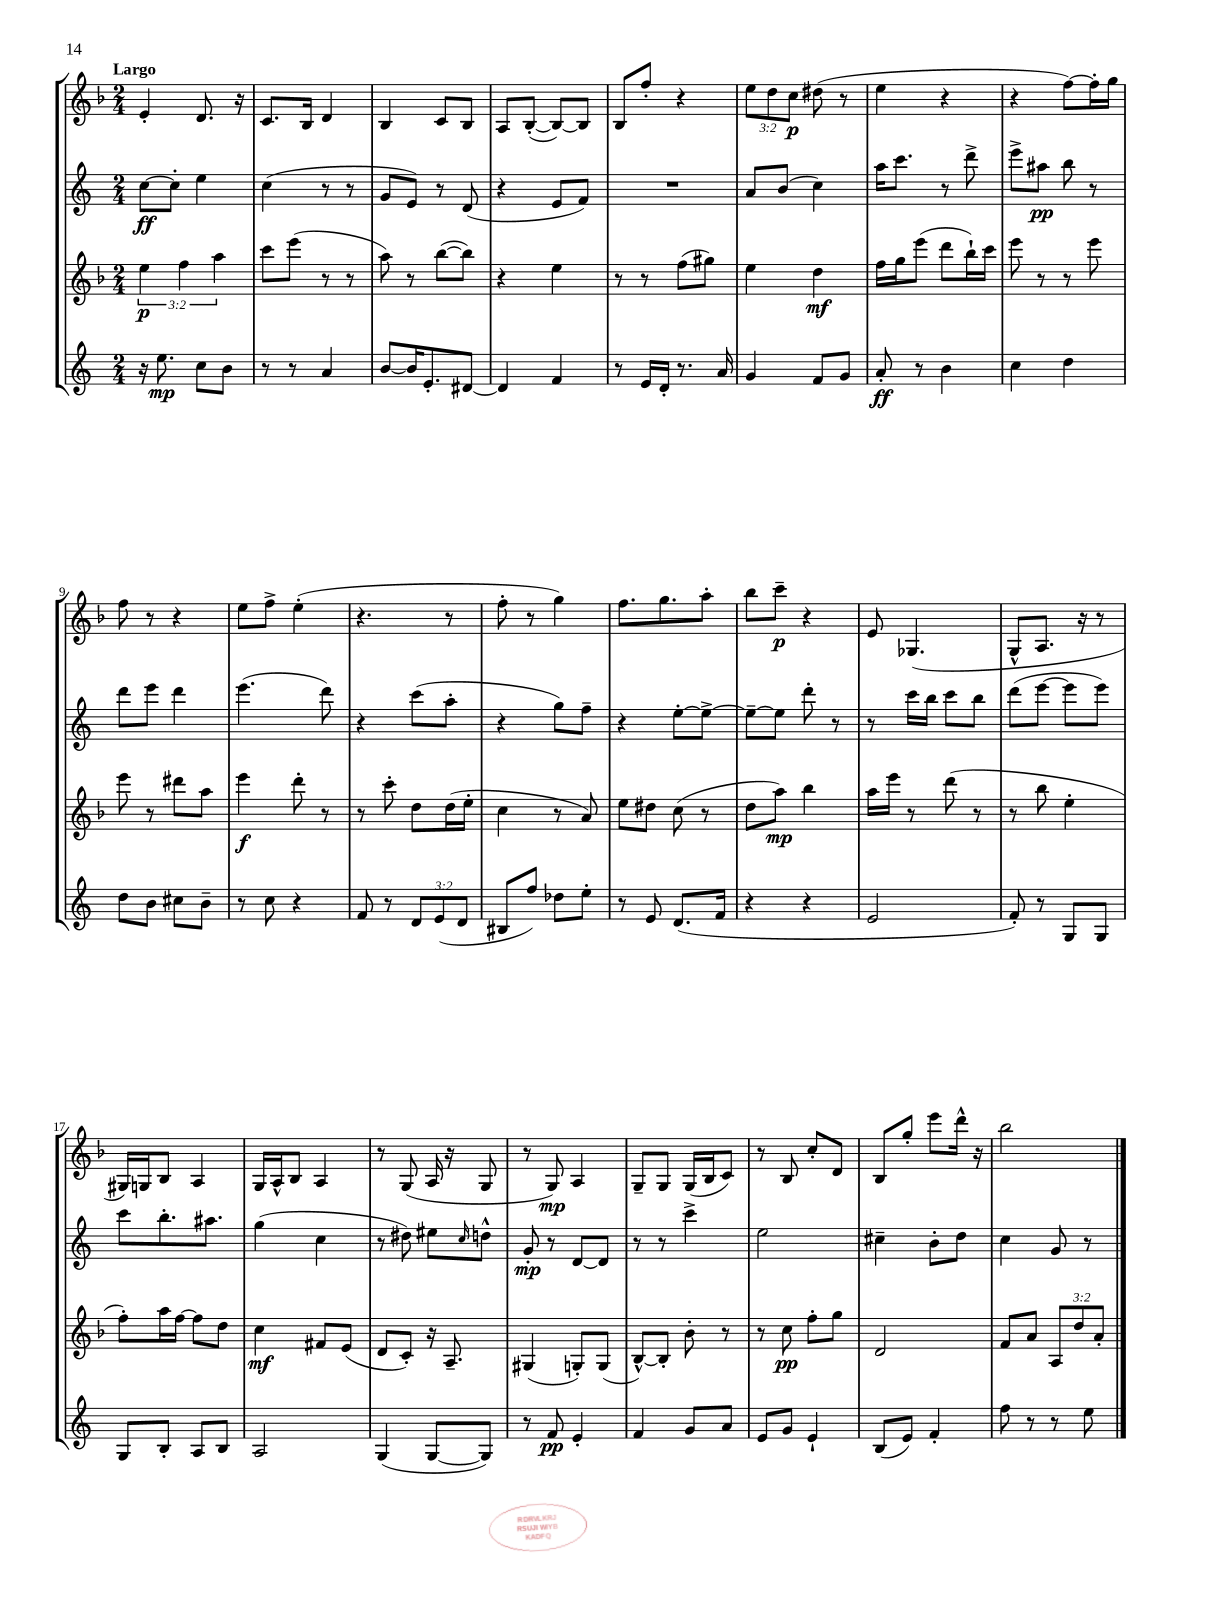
<<
\new StaffGroup <<
\new Staff = "s0" {
    \clef treble \key f \major \numericTimeSignature \time 2/4 \override Staff.TupletNumber.text = #tuplet-number::calc-fraction-text \tempo "Largo"
    e'4-. d'8. r16 |
    c'8. bes16 d'4 |
    bes4 c'8 bes8 |
    a8 bes8~-.( bes8~) bes8 |
    bes8 f''8-. r4 |
    \tuplet 3/2 { e''8 d''8 c''8\p } dis''8( r8 |
    e''4 r4 |
    r4 f''8~) f''16-. g''16 |
    f''8 r8 r4 |
    e''8 f''8-> e''4-.( |
    r4. r8 |
    f''8-. r8 g''4) |
    f''8. g''8. a''8-. |
    bes''8 c'''8--\p r4 |
    e'8 ges4.( |
    g8-^ a8. r16 r8 |
    gis16) g16 bes8 a4 |
    g16 a16-^ bes8 a4 |
    r8 g8( a16 r16 g8 |
    r8 g8\mp) a4 |
    g8-- g8 g16( bes16 c'8) |
    r8 bes8 c''8-. d'8 |
    bes8 g''8-. e'''8 d'''16-^ r16 |
    bes''2 \bar "|." |
}
\new Staff = "s1" {
    \clef treble \key c \major \numericTimeSignature \time 2/4
    c''8~\ff c''8-. e''4 |
    c''4( r8 r8 |
    g'8 e'8) r8 d'8( |
    r4 e'8 f'8) |
    R2 |
    a'8 b'8( c''4) |
    a''16 c'''8. r8 d'''8-> |
    e'''8-> ais''8\pp b''8 r8 |
    d'''8 e'''8 d'''4 |
    e'''4.( d'''8) |
    r4 c'''8( a''8-. |
    r4 g''8) f''8-- |
    r4 e''8~-. e''8~-> |
    e''8~-- e''8 d'''8-. r8 |
    r8 c'''16 b''16 c'''8 b''8 |
    d'''8( e'''8~ e'''8 e'''8) |
    c'''8 b''8.-. ais''8. |
    g''4( c''4 |
    r8 dis''8) eis''8 \grace { c''16 } d''8-^ |
    g'8-.\mp r8 d'8~ d'8 |
    r8 r8 c'''4-> |
    e''2 |
    cis''4-- b'8-. d''8 |
    c''4 g'8 r8 \bar "|." |
}
\new Staff = "s2" {
    \clef treble \key f \major \numericTimeSignature \time 2/4 \override Staff.TupletNumber.text = #tuplet-number::calc-fraction-text
    \tuplet 3/2 { e''4\p f''4 a''4 } |
    c'''8 e'''8( r8 r8 |
    a''8) r8 bes''8~( bes''8) |
    r4 e''4 |
    r8 r8 f''8( gis''8) |
    e''4 d''4\mf |
    f''16 g''16 e'''8( d'''8 bes''16-!) c'''16 |
    e'''8 r8 r8 e'''8 |
    e'''8 r8 dis'''8 a''8 |
    e'''4\f d'''8-. r8 |
    r8 c'''8-. d''8 d''16( e''16-. |
    c''4 r8 a'8) |
    e''8 dis''8 c''8( r8 |
    d''8 a''8\mp) bes''4 |
    a''16 e'''16 r8 d'''8( r8 |
    r8 bes''8 e''4-. |
    f''8-.) a''16 f''16~ f''8 d''8 |
    c''4\mf fis'8 e'8( |
    d'8 c'8-.) r16 a8.-- |
    gis4( g8-.) g8( |
    bes8~-^) bes8-. bes'8-. r8 |
    r8 c''8\pp f''8-. g''8 |
    d'2 |
    f'8 a'8 \tuplet 3/2 { a8 d''8 a'8-. } \bar "|." |
}
\new Staff = "s3" {
    \clef treble \key c \major \numericTimeSignature \time 2/4 \override Staff.TupletNumber.text = #tuplet-number::calc-fraction-text
    r16 e''8.\mp c''8 b'8 |
    r8 r8 a'4 |
    b'8~ b'16 e'8.-. dis'8~ |
    dis'4 f'4 |
    r8 e'16 d'16-. r8. a'16 |
    g'4 f'8 g'8 |
    a'8-.\ff r8 b'4 |
    c''4 d''4 |
    d''8 b'8 cis''8 b'8-- |
    r8 c''8 r4 |
    f'8 r8 \tuplet 3/2 { d'8 e'8( d'8 } |
    bis8 f''8) des''8 e''8-. |
    r8 e'8 d'8.( f'16 |
    r4 r4 |
    e'2 |
    f'8-.) r8 g8 g8 |
    g8 b8-. a8 b8 |
    a2 |
    g4( g8~ g8) |
    r8 f'8\pp e'4-. |
    f'4 g'8 a'8 |
    e'8 g'8 e'4-! |
    b8( e'8) f'4-. |
    f''8 r8 r8 e''8 \bar "|." |
}
>>
>>
